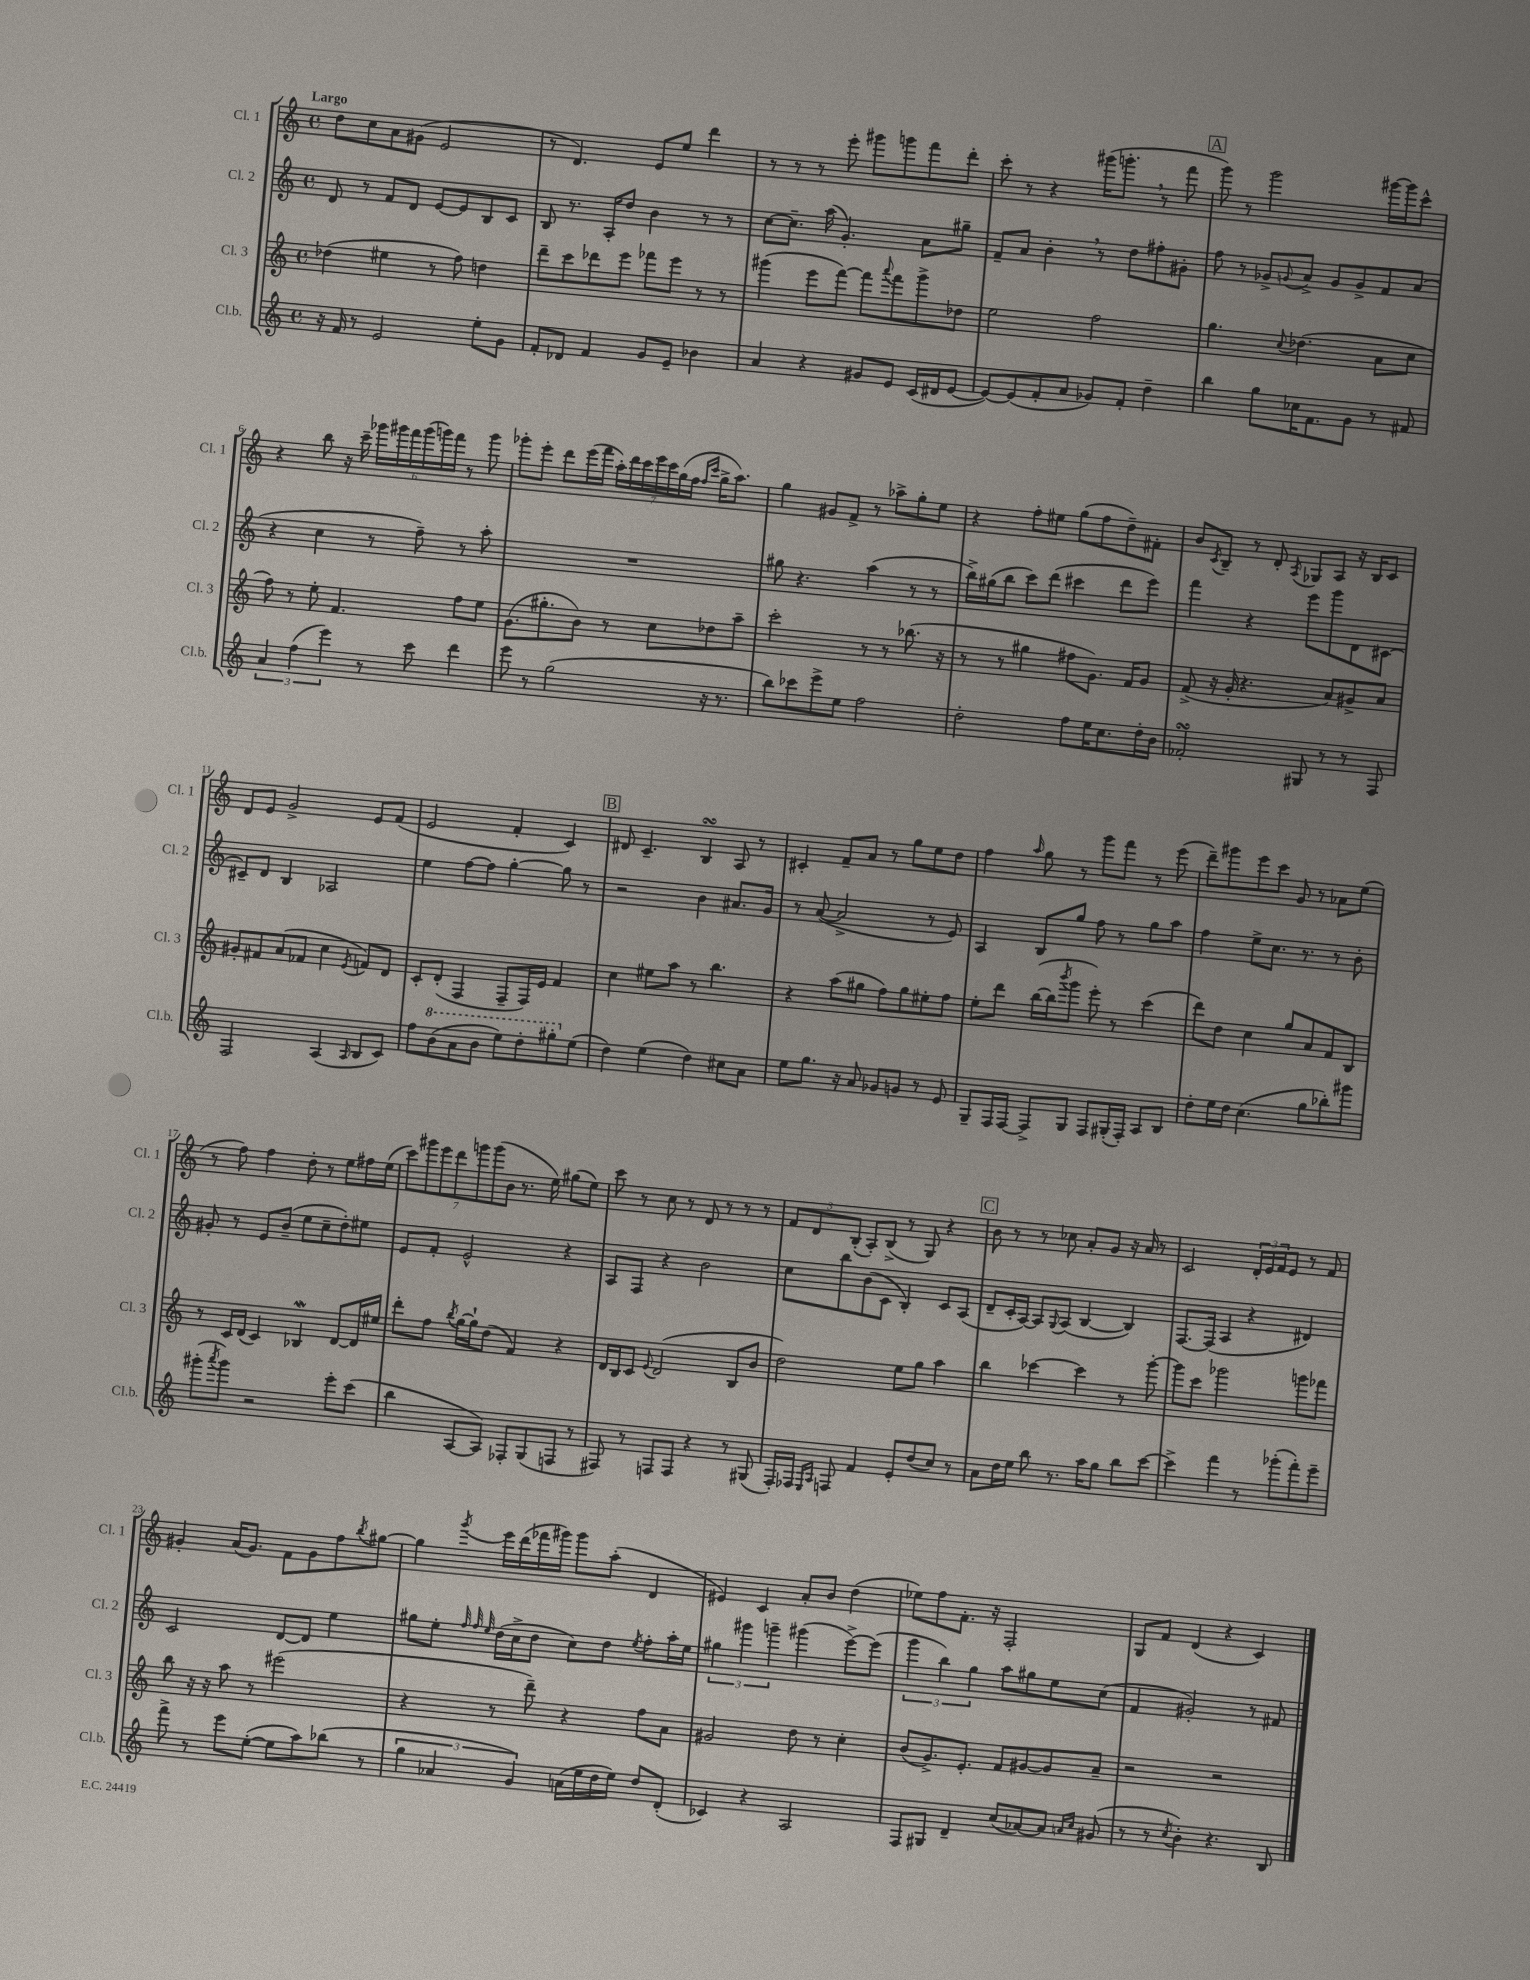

**kern	**kern	**kern	**kern
*part4	*part3	*part2	*part1
*staff4	*staff3	*staff2	*staff1
*I"Cl.b.	*I"Cl. 3	*I"Cl. 2	*I"Cl. 1
*I'Cl.b.	*I'Cl. 3	*I'Cl. 2	*I'Cl. 1
*clefG2	*clefG2	*clefG2	*clefG2
*k[]	*k[]	*k[]	*k[]
*M4/4	*M4/4	*M4/4	*M4/4
*met(c)	*met(c)	*met(c)	*met(c)
=1	=1	=1	=1
!	!	!	!LO:TX:a:B:t=Largo
16r	(4dd-X\	8d/	8dd\L
16f/	.	.	.
8r	.	8r	8cc\
2e/	4ee#X\	8f/L	8a\
.	.	8d/J	(8g#X\J
.	8r	[8e/L	2e/
.	8ff\)	8e/]	.
8ee'\L	4ddn\	8B/	.
8g\J	.	8c/J	.
=2	=2	=2	=2
8f'/L	8ddd~\L	8B/	8r
8d-X/J	8ccc\	8.r	4.d/)
4f/	8ddd-X\	.	.
.	.	16A'/KL	.
.	8eee\J	8dd/J	.
8g/L	8fff-X\L	4b\	8e/L
8e~/J	8eee\J	.	8ee/J
4b-X\	8r	8r	4ddd\
.	8r	8r	.
=3	=3	=3	=3
4a/	(4ggg#X\	[8cc\L	8r
.	.	8.cc~\J]	8r
4r	8eee\L	.	8r
.	.	(16aa\	.
.	[8fff\J)	4.g'/)	8eee'\
8g#X/L	8fff\L]	.	8ggg#X\L
.	8qqaaa/	.	.
8e/J	8fff\	.	8gggn\
(16c/LL	8ggg#^\	8a\L	8fff\
16d#X/J	.	.	.
[8e/J	8dd-X\J	8gg#X~\J	8ddd'\J
=4	=4	=4	=4
8e/L_)	2ee\	8f~/L	8ccc'\
(8e/]	.	8a/J	8r
8f'/	.	4b',\	4r
8a/J	.	.	.
8g-X/L)	2ff\	8r	(16ggg#X\KL
.	.	.	8.gggn',\J
8f'/J	.	8dd\L	.
4dd~\	.	8ff#X'\	8r
.	.	8g#X'\J	8fff\
!!LO:REH:place=s1:t=A
=5	=5	=5	=5
4bb\	4.gg\	8ff\	8ggg\)
.	.	8r	8r
8gg\L	.	8g-X^/L	2ggg\
.	8qqcc/	8qqgn/	.
16cc-X\K	(4.dd-X\	8a^/J	.
8.f\	.	.	.
.	.	8g/L	.
8g\J	.	8g^/	.
8r	8a\L	8f/	[16ggg#X\LL
.	.	.	16ggg#\J]
8f#X/	8cc\J	(8a/J	8ccc^^\J
!!LO:LB:g=z
=6	=6	=6	=6
6a/	8ff\)	4r	4r
.	8r	.	.
(6ff\	.	.	.
.	8ee'\	4cc\	8bb\
6eee\)	.	.	.
.	4.f/	.	16r
.	.	.	16ccc~\
8r	.	8r	24ggg-X\LL
.	.	.	24ggg#X\
.	.	.	24fff\
8ccc\	.	8ff~\)	(24ggg#\
.	.	.	24gggn\)
.	.	.	24fff\JJ
4ddd\	8ff\L	8r	8r
.	8ee\J	8aa'\	8ggg\
=7	=7	=7	=7
8eee\	(8.g\L	1r	8ggg-X'\L
8r	.	.	8eee'\J
.	8.gg#X'\	.	.
(2gg\	.	.	8ddd\L
.	8b\J)	.	(16eee\L
.	.	.	16fff\JJ
.	8r	.	28aa'\LL)
.	.	.	28ddd\
.	.	.	28ccc\
.	.	.	28eee\
.	8cc\L	.	.
.	.	.	28ccc\
.	.	.	(28gg\
.	.	.	28ff\JJ
.	.	.	16qqff/LL
.	.	.	16qqccc/JJ
16r	8dd-X\	.	16gg^\KL
8.r	.	.	8.aa\J)
.	8aa~\J	.	.
=8	=8	=8	=8
8bb\L)	2ccc'\	8gg#X\	4gg\
8ccc-X\	.	4.r	.
8eee^\	.	.	8g#X/L
8ee\J	.	.	8f^/J
2ff\	8r	(4aa\	8r
.	8r	.	8aa-X^\L
.	(8.bb-X\	8r	8gg'\
.	.	8r	8ee\J
.	16r	.	.
=9	=9	=9	=9
2dd'\	8r	16bb^\LL)	4r
.	.	(16gg#X\J	.
.	8r	8bb\J	.
.	4gg#X\	8ccc\L)	8ff'\L
.	.	(8ddd\J	8ee#X\J
8ff\L	8ff#X\L	4ccc#X\	(8gg\L
16ee\K	8.g\J)	.	8ff\
8.cc\	.	.	.
.	.	8ddd\L	8dd~\)
.	16f/KL	.	.
16dd'\L	8g/J	8eee\J)	8f#X'\J
16b\JJ	.	.	.
=10	=10	=10	=10
2f-XsSSs'/	(8f^/	4fff\	8b/L
.	.	.	8qc/
.	16r	.	8B~/J
.	16g'/	.	.
.	4.r	4r	8r
.	.	.	8d'/
.	.	.	8qA/
8G#X/	.	8eee\L	8G-X/L
8r	8a/L)	8ggg\	8A/J
8r	8g#X^/	8d\	16r
.	.	.	16B/KL
8F/	8a/J	[8c#X\J	8c/J
!!LO:LB:g=z
=11	=11	=11	=11
2F/	8g#X'/L	8c#X~/L]	8d/L
.	8f#X/	8d/J	8e/J
.	(8a/	4B/	2g^/
.	8f-X/J	.	.
(4A/	4cc\	2A-X/	.
16qqA/	8qe/	.	.
8B/L	8fn/L)	.	8e/L
8c/J)	8d/J	.	(8f/J
=12	=12	=12	=12
8ff\L	8c'/L	4ee\	2e/
*8va	*	*	*
(8bb\	(8d'/J	.	.
8aa\	4F/	[8ff\L	.
8bb\J	.	8ff\J]	.
8eee\L)	8F~/L	[4gg'\	4f'/
8ddd'\	16F/L)	.	.
.	16e/JJ	.	.
8ggg#X'\	4f/	8gg\]	4c/)
*X8va	*	*	*
(8ee\J	.	8r	.
!!LO:REH:place=s1:t=B
=13	=13	=13	=13
4dd\)	4cc\	2r	8d#X/
.	.	.	4.c~/
(4ee\	8ee#X\L	.	.
.	8aa\J	.	.
4dd\)	8r	4b\	4BsSsS/
.	4.bb\	.	.
8cc#X\L	.	8.a#X/L	8A/
8a\J	.	.	8r
.	.	16g/Jk	.
=14	=14	=14	=14
8ee\L	4r	8r	4c#X'/
8.gg\J	.	([8a/	.
.	(8aa\L	2a^/]	8f~/L
16r	.	.	.
8a/	8gg#X\J	.	8a/J
8g-X/L	8ff\L)	.	8r
8gn/J	8gg#\	.	8gg\L
8r	8ee#X'\	8r	8ee\
8e/	8ff\J	8e/)	8dd\J
=15	=15	=15	=15
8G~/L	8ee'\L	4A/	4ff\
16F/L	8ddd\J	.	.
[16F/JJ	.	.	.
.	.	.	16qqaa/
8F^/L]	([16bb\LL	8B/L	8gg\
.	16bb\J]	.	.
.	8qbbb/	.	.
8G/J	8ggg\J	8gg/J	8r
8F/L	8eee'\)	8ff\	8ggg\L
(16G#X'/L	8r	8r	8fff\J
16F'/JJ)	.	.	.
8A/L	(4ccc\	8gg\L	8r
8B/J	.	8aa\J	(8eee\
=16	=16	=16	=16
8dd'\L	8ddd\L)	4ff\	8ddd~\L)
16ee\L	8dd\J	.	8ggg#X\
16dd\JJ	.	.	.
(4.cc\	4cc\	8ee^\L	8eee\
.	.	8.cc\J	8ccc\J
.	8gg/L	.	8g/
.	.	8.r	.
8gg\L	8a/	.	8r
8bb-X'\)	8f/	8r	8a-X\L
8ggg#X\J	8B/J	8b'\	(8ee\J
!!LO:LB:g=z
=17	=17	=17	=17
(8ggg#X'\L	8r	8g#X'/	8r
8qaaa/	.	.	.
8ggg#\J)	16c/LL	8r	8ff\)
.	(16d/JJ	.	.
2r	4c/)	8e/L	4ff\
.	.	(8b~/J	.
.	4B-Xw/	8ee\L	8dd'\
.	.	8cc~\	8r
8eee'\L	[8d/L	8dd'\)	8ee\L
(8ccc\J	16d/L]	8ee#X\J	16ff#X\L
.	16ee#X/JJ	.	(16ee\JJ
=18	=18	=18	=18
4bb\	8ddd'\L	8e/L	14ccc\L)
.	.	.	14ggg#X\
.	8ff\J	8f'/J	.
.	.	.	14eee\
.	.	.	14ddd\
.	8qbb/	.	.
[8A/L	[16gg\LL	2e^^/	.
.	.	.	14gggn\
.	16gg`\J]	.	.
.	.	.	(14ggg\
8A/J])	(8dd\J	.	.
.	.	.	14b\J
8F-X'/L	4f/)	.	8.r
(8G/	.	.	.
.	.	.	16ee\)
8Fn/J	4r	4r	(8gg#X\L
8r	.	.	8ee\J)
=19	=19	=19	=19
8F#X/)	16d/LL	8A/L	8ccc\
.	16B/J	.	.
8r	8c/J	8F/J	8r
.	8qqe/	.	.
8Fn/L	(2d/	4r	8cc\
8F/J	.	.	8r
4r	.	2b\	8d/
.	.	.	8r
8r	8B/L	.	8r
(8G#X/	8b/J	.	8r
=20	=20	=20	=20
16F'/LL)	2dd\)	8cc\L	12f/L
16F-X/JJ	.	.	.
.	.	.	12d/
16qqE/LL	.	.	.
16qqA/JJ	.	.	.
8Fn/	.	8bb\	.
.	.	.	(12B'/J
4f/	.	(8b\	8A'/L)
.	.	8c\J	(8B^/J
8e'/L	8ee\L	4B'/)	8r
(8dd/	8gg\J	.	8G/)
8cc/J)	4aa\	8c/L	4r
8r	.	(8A/J	.
!!LO:REH:place=s1:t=C
=21	=21	=21	=21
8a\L	4bb\	8d~/L	8b\
16dd\L	.	16c'/L	8r
16ee\JJ	.	[16A/JJ)	.
8bb\	[4ccc-X\	8A/L]	8r
.	.	8qqG/	.
8.r	.	(8A/J	8cc-X\
.	4ccc-\]	[4B/	8a'/L
16aa\KL	.	.	.
8gg\J	.	.	8g/J
8bb\L	8r	4B/])	16r
.	.	.	16a/
[8ccc\J	[8ggg'\	.	8r
=22	=22	=22	=22
4ccc^\]	8ggg\L]	[8.F/L	2c/
.	8ccc\J	.	.
.	.	(16F/Jk]	.
4fff\	2ggg-X\	4A/	.
8r	.	4r	24d'/LL
.	.	.	24e/
.	.	.	24f/J
(8ggg-X'\L	.	.	8e/J
8fff'\)	8gggn\L	4d#X/)	8r
8eee~\J	8fff-X\J	.	8f/
!!LO:LB:g=z
=23	=23	=23	=23
8fff^\	8bb\	2c/	4g#X'/
8r	16r	.	.
.	16r	.	.
8eee\L	8aa\	.	(16a/KL
.	.	.	8.g#/J)
([8ee'\J	8r	.	.
8ee\L]	(2eee#X\	[8d/L	8f\L
8aa\)	.	8d/J]	8g#\
(8bb-X\J	.	4ee\	8ff\
.	.	.	8qbb/
8r	.	.	[8gg#X\J
=24	=24	=24	=24
6gg\	4r	8gg#X\L	4gg#\]
.	.	8ee'\J	.
6a-X/	.	.	.
.	.	32qqff/	.
.	.	32qqff/	.
.	.	32qqee/	8qggg/
.	8r	(16dd\LL	16eee\LL
.	.	16cc^\J	(16ddd\
6g/)	.	.	.
.	8ddd~\)	8dd\J	16fff-X\
.	.	.	16ggg#X\JJ)
(16an\LL	4r	8cc\L)	8ggg#\L
16ee\	.	.	.
16dd\	.	8dd\J	(8aa'\J
16ee\JJ)	.	.	.
.	.	8qee/	.
8dd/L	8ff\L	8ff'\L	4d/
(8d'/J	8a\J	16aa'\L	.
.	.	16ee\JJ	.
=25	=25	=25	=25
4c-X/)	2g#X/	6gg#X\	4e#X/)
.	.	6ggg#X\	.
4r	.	.	4c/
.	.	6gggn~\	.
2A/	8dd\	(4ggg#X\	8a'/L
.	8r	.	8b/J
.	4cc'\	[8eee^\L)	(4dd\
.	.	(8eee\J]	.
=26	=26	=26	=26
8F/L	(8b/L	6ggg\	8ee-X\L)
8G#X/J	8.g^/)	.	8ff\
.	.	6bb\)	.
4d~/	.	.	8.f'\J
.	8.e'/J	.	.
.	.	6gg\	.
.	.	.	16r
(8cc/L	8f/L	8aa\L	2F'/
[8a-X/)	[8g#X/	8gg#X\	.
8a-/J]	8g#/]	8ee\	.
16qqan/LL	.	.	.
16qqcc/JJ	.	.	.
(8g#X/	8a~/J	(8cc\J	.
=27	=27	=27	=27
8r	2r	4f/	8G/L
8r	.	.	8f/J
8qcc/	.	.	.
4b'\)	.	2g#X'/)	(4d/
4.r	2r	.	4r
.	.	8r	4c/)
8B/	.	8f#X/	.
==	==	==	==
*-	*-	*-	*-
